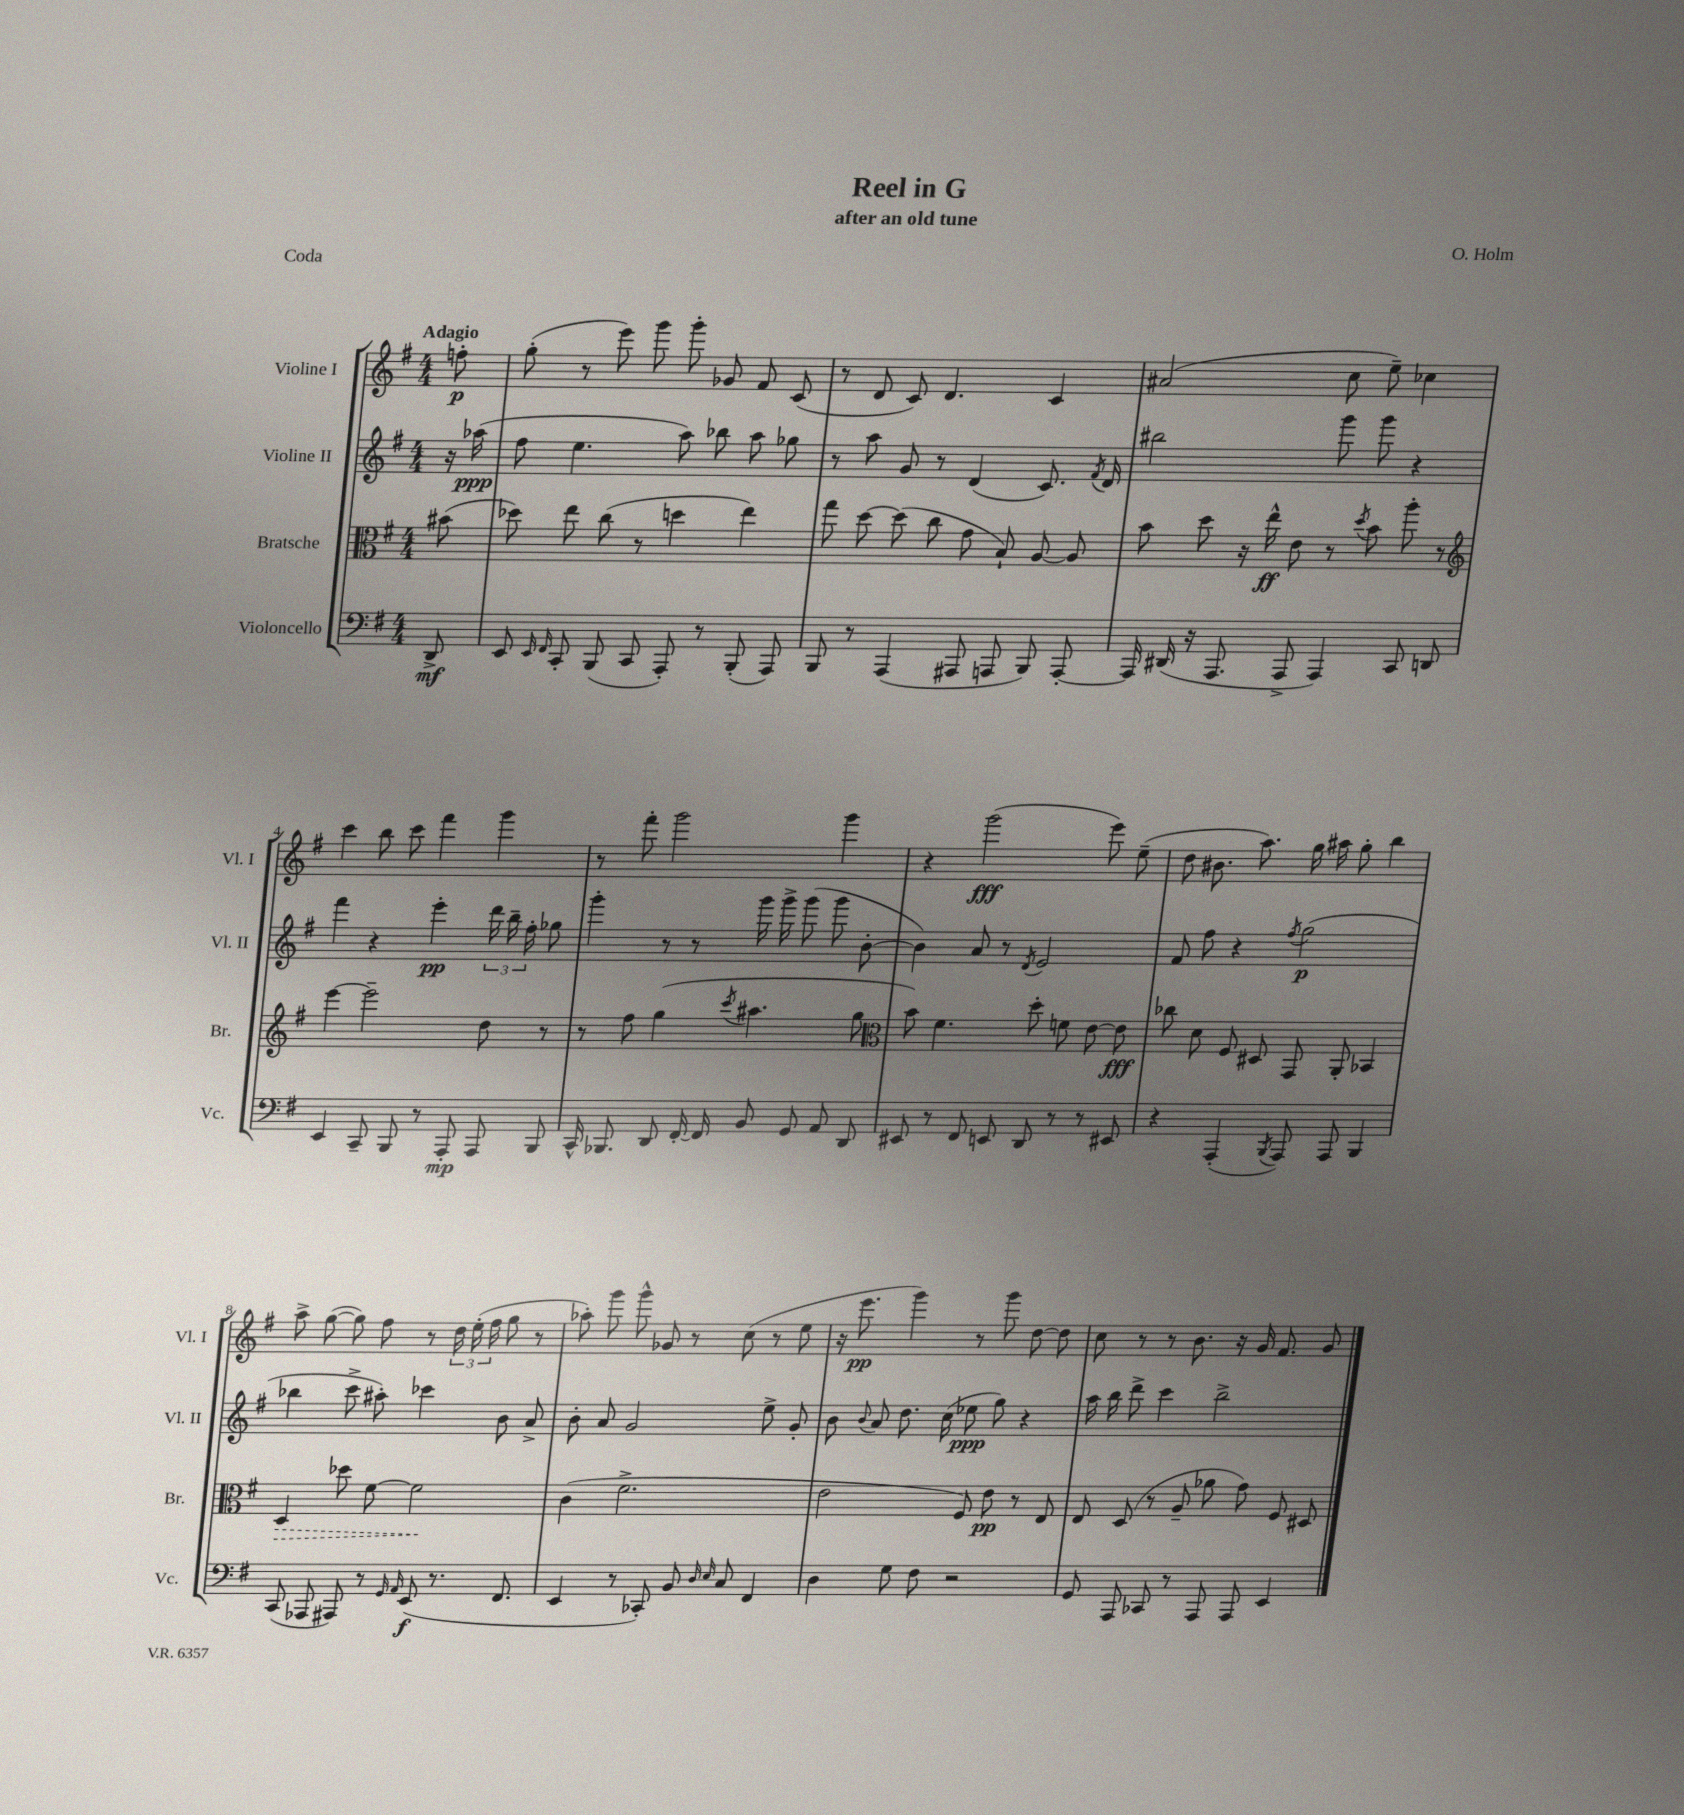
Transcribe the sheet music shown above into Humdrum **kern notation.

**kern	**kern	**kern	**kern
*staff4	*staff3	*staff2	*staff1
*clefF4	*clefC3	*clefG2	*clefG2
*k[f#]	*k[f#]	*k[f#]	*k[f#]
*M4/4	*M4/4	*M4/4	*M4/4
8DD^	(8b#	16r	8ff'
.	.	(16aa-	.
=	=	=	=
8EE	8dd-)	8ff#	(8gg'
16qqEE	.	.	.
16qqFF#	.	.	.
8CC'	8ee	4.ee	8r
(8BBB	(8cc	.	8eee)
8CC	8r	.	8ggg
8AAA')	4dd	8aa)	8ggg'
8r	.	8bb-	8g-
(8BBB'	4ee)	8aa	8f#
8AAA)	.	8gg-	(8c
=	=	=	=
8BBB	8gg	8r	8r
8r	[8dd	8aa	8d
(4AAA	(8dd]	8g	8c)
.	8cc	8r	4.d
8AAA#	8g	(4d	.
8AAA	8B`)	.	.
8BBB)	[8A	8.c)	4c
[8AAA'	8A]	.	.
.	.	8qf#	.
.	.	16d	.
=	=	=	=
16AAA]	8b	2bb#	(2a#
(16DD#	.	.	.
16r	8dd	.	.
8.AAA	.	.	.
.	16r	.	.
.	16ee^^	.	.
8AAA^	8e	.	.
4AAA)	8r	8ggg	8cc
.	8qdd	.	.
.	8b	8ggg	8ee~)
8CC	8aa'	4r	4cc-
8DD	8r	.	.
=	=	=	=
*	*clefG2	*	*
4EE	[4eee	4fff#	4ccc
8CC~	2eee~]	4r	8bb
8BBB	.	.	8ccc
8r	.	4eee'	4fff#
8AAA'	.	.	.
8AAA	8dd	24ddd	4ggg
.	.	24bb~	.
.	.	24ff#'	.
8BBB	8r	8gg-	.
=	=	=	=
16CC^^	8r	4ggg'	8r
8.BBB-	.	.	.
.	8ff#	.	8fff#'
8DD	(4gg	8r	2ggg
[16FF#'	.	8r	.
16FF#]	.	.	.
.	8qccc	.	.
8BB	4.aa#	16ggg	.
.	.	16ggg^	.
8GG	.	(8ggg	.
8AA	.	8ggg	4ggg
8DD	8gg	[8b'	.
=	=	=	=
*	*clefC3	*	*
8EE#	8b)	4b])	4r
8r	4.f#	.	.
8FF#	.	8a	(2ggg
8EE	.	8r	.
.	.	8qd	.
8DD	8dd'	2e	.
8r	8f	.	.
8r	[8e	.	8eee)
8EE#	8e]	.	(8ee~
=	=	=	=
4r	8cc-	8f#	8dd
.	8d	8ff#	8.b#
(4AAA'	8F#	4r	.
.	.	.	8.aa)
.	8D#	.	.
8qBBB	.	8qff#	.
8AAA)	8GG	(2gg	16gg
.	.	.	16aa#
8AAA	8AA'	.	8gg'
4BBB	4BB-	.	4bb
=	=	=	=
(8CC	4D	4bb-	8aa^
8AAA-	.	.	([8gg
8AAA#)	8dd-	8ccc^	8gg])
8r	[8f#	8aa#')	8ff#
16qqGG	.	.	.
16qqAA	.	.	.
(8EE	2f#]	4ccc-	8r
8.r	.	.	24dd
.	.	.	(24ee'
.	.	.	24ff#
.	.	8b	8gg
8.FF#	.	.	.
.	.	8a^	8r
=	=	=	=
4EE	(4c	8b'	8aa-')
.	.	8a	8ggg
8r	2.f#^	2g	8ggg^^
8CC-')	.	.	8g-
8BB	.	.	8r
16qqD	.	.	.
16qqE	.	.	.
8C	.	.	(8cc
4FF#	.	8ee^	8r
.	.	8g'	8ee
=	=	=	=
4D	2e	8b	16r
.	.	.	8.eee
.	.	8qqb	.
.	.	8a	.
8G	.	8.dd	4ggg)
8F#	.	.	.
.	.	(16cc	.
2r	8F#)	8ee-	8r
.	8e	8gg)	8ggg
.	8r	4r	[8dd
.	8E	.	8dd]
=	=	=	=
8GG	8E	16aa	8cc
.	.	16bb	.
8AAA	(8D	8ddd^	8r
8CC-	8r	4ccc	8r
8r	8A~	.	8.b
8AAA	8a-	2bb^	.
.	.	.	16r
8AAA	8g)	.	16g
.	.	.	8.f#
4EE	8F#	.	.
.	8D#	.	8g
==	==	==	==
*-	*-	*-	*-
